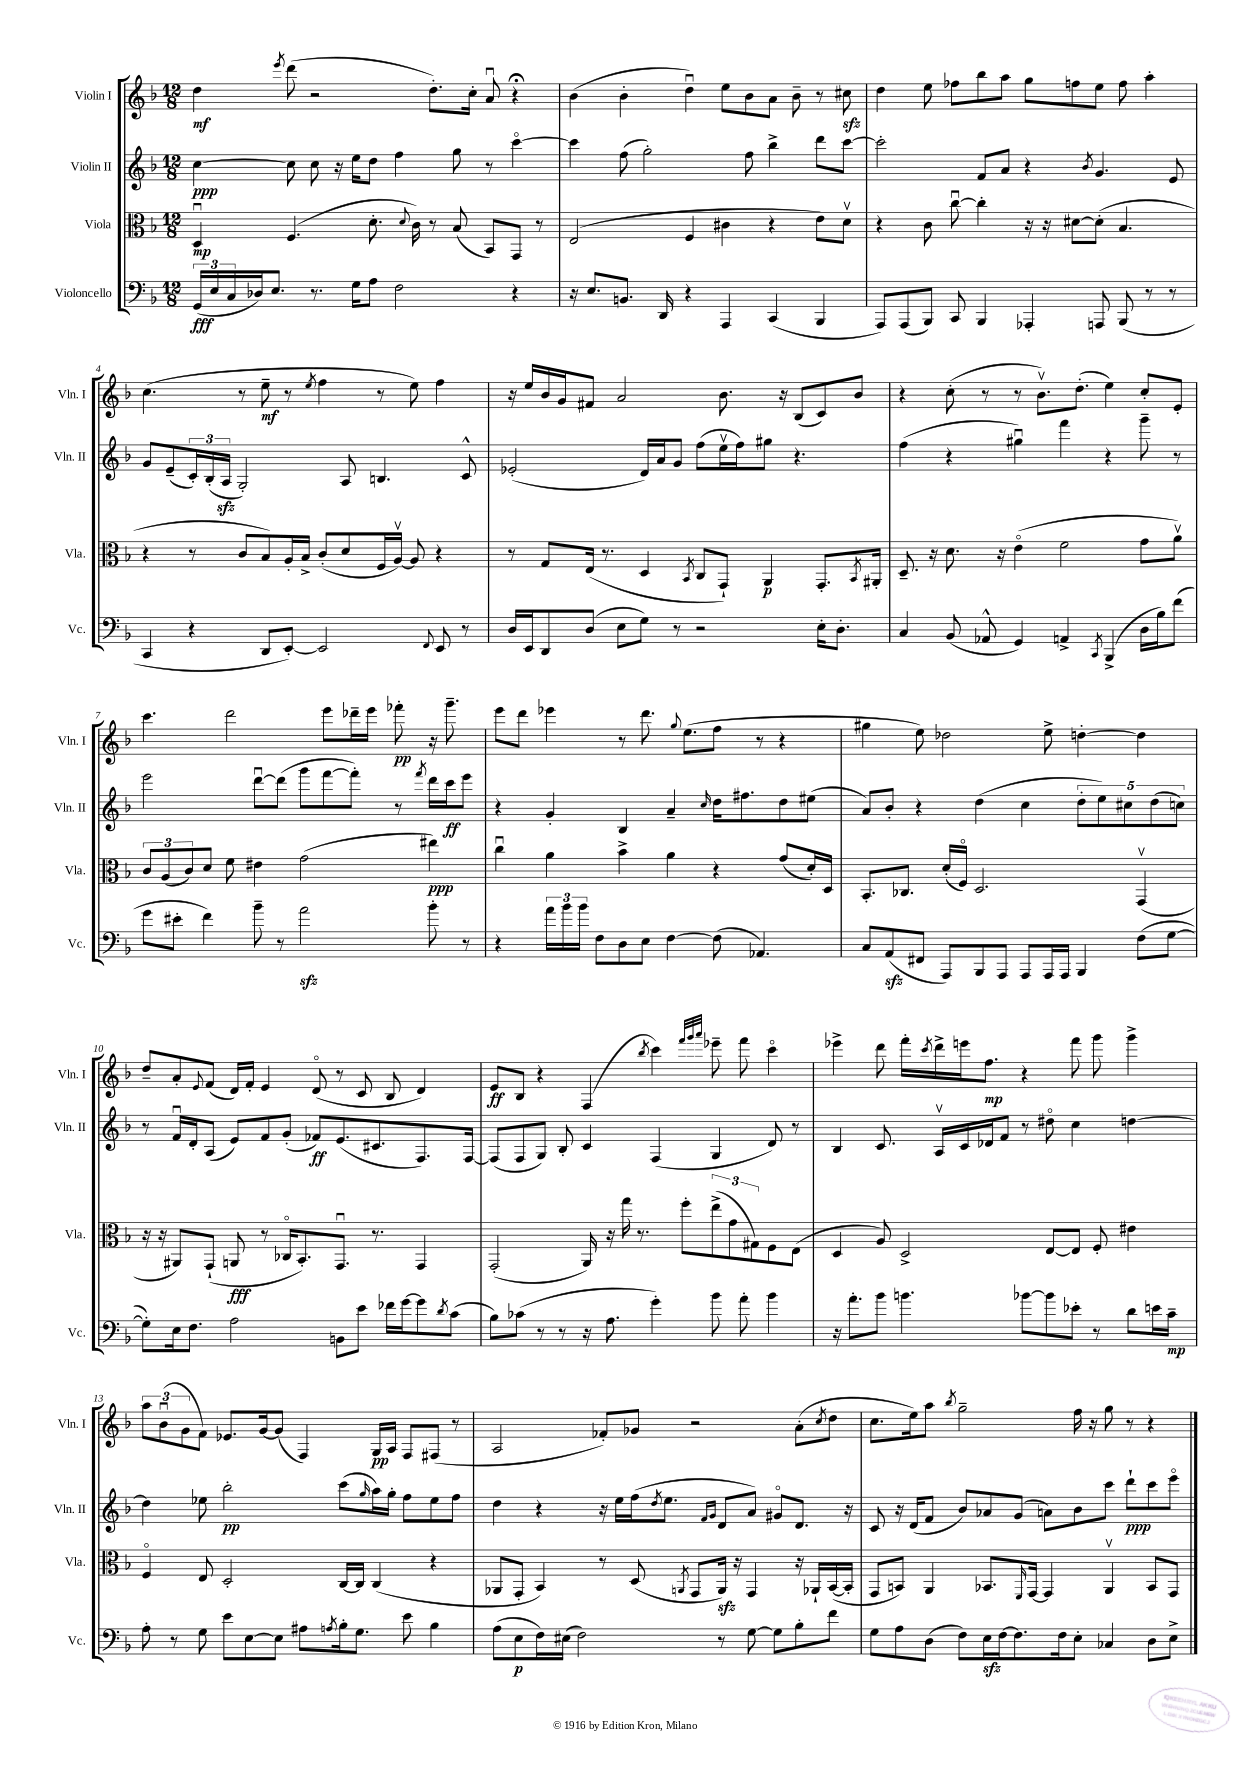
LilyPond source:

<<
\new StaffGroup <<
\new Staff = "s0" \with { instrumentName = "Violin I" shortInstrumentName = "Vln. I" } {
    \clef treble \key f \major \numericTimeSignature \time 12/8
    d''4\mf \acciaccatura { e'''8 } d'''8( r2 d''8.-.) c''16-. a'8\downbow r4\fermata |
    bes'4( bes'4-. d''4\downbow) e''8 bes'8 a'8 bes'8-- r8 cis''8\sfz |
    d''4 e''8 fes''8 bes''8 a''8 g''8 f''8 e''8 f''8 a''4-. |
    c''4.( r8 e''8--\mf r8 \acciaccatura { e''8 } f''4 r8 e''8) f''4 |
    r16 e''16 bes'16 g'16 fis'8 a'2 bes'8. r16 bes8( c'8) bes'8 |
    r4 c''8-.( r8 r8 bes'8.\upbow) d''8.-.( e''4) c''8-. e'8-. |
    c'''4. d'''2 e'''8 des'''16-- e'''16 fes'''8-.\pp r16 g'''8.-- |
    e'''8 d'''8 ees'''4 r8 d'''8. \appoggiatura { g''8 } e''8.( f''8 r8 r4 |
    gis''4 e''8) des''2 e''8-> d''4~-. d''4 |
    d''8-- a'8-. \appoggiatura { e'8 } f'8( d'16) f'16-. e'4 d'8\flageolet( r8 c'8 bes8 d'4) |
    e'8\ff bes8 r4 f4( \acciaccatura { bes''8 } c'''4) \grace { f'''32 g'''32 a'''32 } ees'''8-- f'''8 c'''4\flageolet |
    ees'''4-> d'''8 f'''16-. \acciaccatura { c'''8 } d'''16-> e'''16 f''8.\mp r4 f'''8 g'''8 g'''4-> |
    \tuplet 3/2 { a''8 bes'8\downbow( g'8 } f'8) ees'8. g'16~ g'8( f4) g16\pp a16 f8 fis8( r8 |
    a2 fes'8-.) ges'8 r2 a'8-.( \acciaccatura { c''8 } d''8 |
    c''8. e''16) a''8 \acciaccatura { bes''8 } g''2-- f''16 r16 g''8 r8 r4 \bar "|." |
}
\new Staff = "s1" \with { instrumentName = "Violin II" shortInstrumentName = "Vln. II" } {
    \clef treble \key f \major \numericTimeSignature \time 12/8
    c''4~\ppp c''8 c''8 r16 e''16 d''8 f''4 g''8 r8 c'''4~\flageolet |
    c'''4 f''8( g''2-.) f''8 bes''4-> d'''8 c'''8~ |
    c'''2-. f'8 a'8 r4 \acciaccatura { bes'8 } g'4. e'8 |
    g'8 e'8--( \tuplet 3/2 { c'16-.) bes16-.( a16\sfz } g2-.) a8 b4. c'8-^ |
    ees'2-.( d'16) a'16 g'8 f''8( e''16\upbow f''16) gis''8 r4. |
    f''4( r4 gis''4\downbow) f'''4 r4 g'''8-- r8 |
    e'''2 d'''8~\downbow d'''8( g'''8 f'''8~ f'''8-.) r8 \acciaccatura { f'''8 } d'''16 c'''16\ff e'''8 |
    r4 g'4-. bes4 a'4-- \grace { c''16 } d''16 fis''8. d''8 eis''8( |
    a'8) bes'8-. r4 d''4( c''4 \tuplet 5/4 { d''8-. e''8) cis''8 d''8( c''8) } |
    r8 f'16\downbow d'16-. a8( e'8) f'8 g'8-.( fes'8\ff) e'8.( cis'8. f8.) f16~ |
    f8( f8 g8) bes8-. c'4 f4( g4 d'8) r8 |
    bes4 c'8. a16\upbow c'16 des'16 f'8 r8 dis''8\flageolet c''4 d''4~ |
    d''4 ees''8 bes''2-.\pp c'''8( \grace { g''16 } a''16) g''16-. f''8 ees''8 f''8 |
    d''4 r4 r16 e''16 f''16( \acciaccatura { d''8 } e''8. \grace { f'16 g'16 } d'8 a'8) gis'8\flageolet d'8. r16 |
    c'8 r16 d'16( f'8 bes'8) aes'8 g'8( a'8) bes'8 c'''8 d'''8-!\ppp c'''8 e'''8\flageolet \bar "|." |
}
\new Staff = "s2" \with { instrumentName = "Viola" shortInstrumentName = "Vla." } {
    \clef alto \key f \major \numericTimeSignature \time 12/8
    d4\downbow\mp f4.( d'8.-. \appoggiatura { d'8 } c'16) r8 bes8( bes,8) g,8 r8 |
    e2( f4 cis'4 r4 e'8) d'8\upbow |
    r4 c'8 c''8~\downbow c''4-. r16 r16 dis'8~ dis'8-.( bes4. |
    r4 r8 c'8 bes8) a16-. bes16-> c'8-.( d'8 f16 a16~\upbow) a8 r4 |
    r8 g8 e16( r8. d4 \acciaccatura { bes,8 } c8 g,8-!) a,4\p g,8.-. \acciaccatura { bes,8 } ais,16-. |
    d8.-- r16 d'8. r16 e'4\flageolet( f'2 g'8 a'8\upbow) |
    \tuplet 3/2 { c'8 a8( c'8) } d'8 f'8 eis'4 g'2( eis''4\ppp) |
    c''4\downbow a'4 bes'4-> a'4 r4 g'8( d'16-.) d16 |
    bes,8.-. ces8. d'16-.( f16\flageolet) d2. g,4\upbow( |
    r16 r16 ais,8) g,8-!( a,8\fff r8 ces16\flageolet bes,8.-.) g,8.\downbow r8. g,4 |
    g,2-.( a,16) r16 g''16 r8. f''8-. \tuplet 3/2 { e''8->( g'8 gis8) } f8 e8( |
    d4 a8) d2-> e8~ e8 f8-. eis'4 |
    f4\flageolet e8 d2-. c16~ c16 c4( r4 |
    aes,8 g,8-. bes,4) r8 d8( \acciaccatura { a,8 } g,8 a,16\sfz) r16 g,4 r16 aes,16-! bes,16~( bes,16-. |
    g,8 b,8) a,4 bes,8. \grace { f,16 } g,16~ g,4 a,4\upbow bes,8 g,8 \bar "|." |
}
\new Staff = "s3" \with { instrumentName = "Violoncello" shortInstrumentName = "Vc." } {
    \clef bass \key f \major \numericTimeSignature \time 12/8
    \tuplet 3/2 { g,16\fff( e16 c16 } des16) e8. r8. g16 a8 f2 r4 |
    r16 e8. b,8. d,16 r4 a,,4 c,4( bes,,4 |
    a,,8) a,,8( bes,,8) c,8 bes,,4 aes,,4-. a,,8 bes,,8( r8 r8 |
    c,4 r4 d,8 e,8~-.) e,2 \appoggiatura { f,8 } e,8 r8 |
    d16 e,16 d,8 d8( e8 g8) r8 r2 e16-. d8.-. |
    c4 bes,8( aes,8-^ g,4) a,4-> \acciaccatura { c,8 } bes,,4->( d16 bes16) f'8( |
    g'8 eis'8-. f'4) bes'8-- r8 a'2\sfz bes'8-. r8 |
    r4 \tuplet 3/2 { a'16 bes'16 bes'16 } f8 d8 e8 f4~ f8( aes,4.) |
    c8 a,8\sfz( fis,8 a,,8) bes,,8 a,,8 a,,8 a,,16 a,,16 bes,,4 f8( g8~ |
    g8-.) e16 f8. a2 b,8 e'8 fes'16 g'16~ g'8 \acciaccatura { d'8 } c'8( |
    bes8) ces'8( r8 r8 r16 a8. g'4-.) bes'8 a'8-. bes'4 |
    r16 a'8.-. bes'8 b'4. bes'8~ bes'8 ees'8-. r8 d'8 e'16 c'16--\mp |
    a8-. r8 g8 e'8 e8~ e8 ais8 \acciaccatura { a8 } bes16-. g8. e'8 bes4 |
    a8( e8\p f16) eis16( f2) r8 g8~ g8 bes8-. f'8 |
    g8 a8 d8( f8) e16\sfz f16~ f8. f16 e8-. ces4 d8 e8-> \bar "|." |
}
>>
>>
